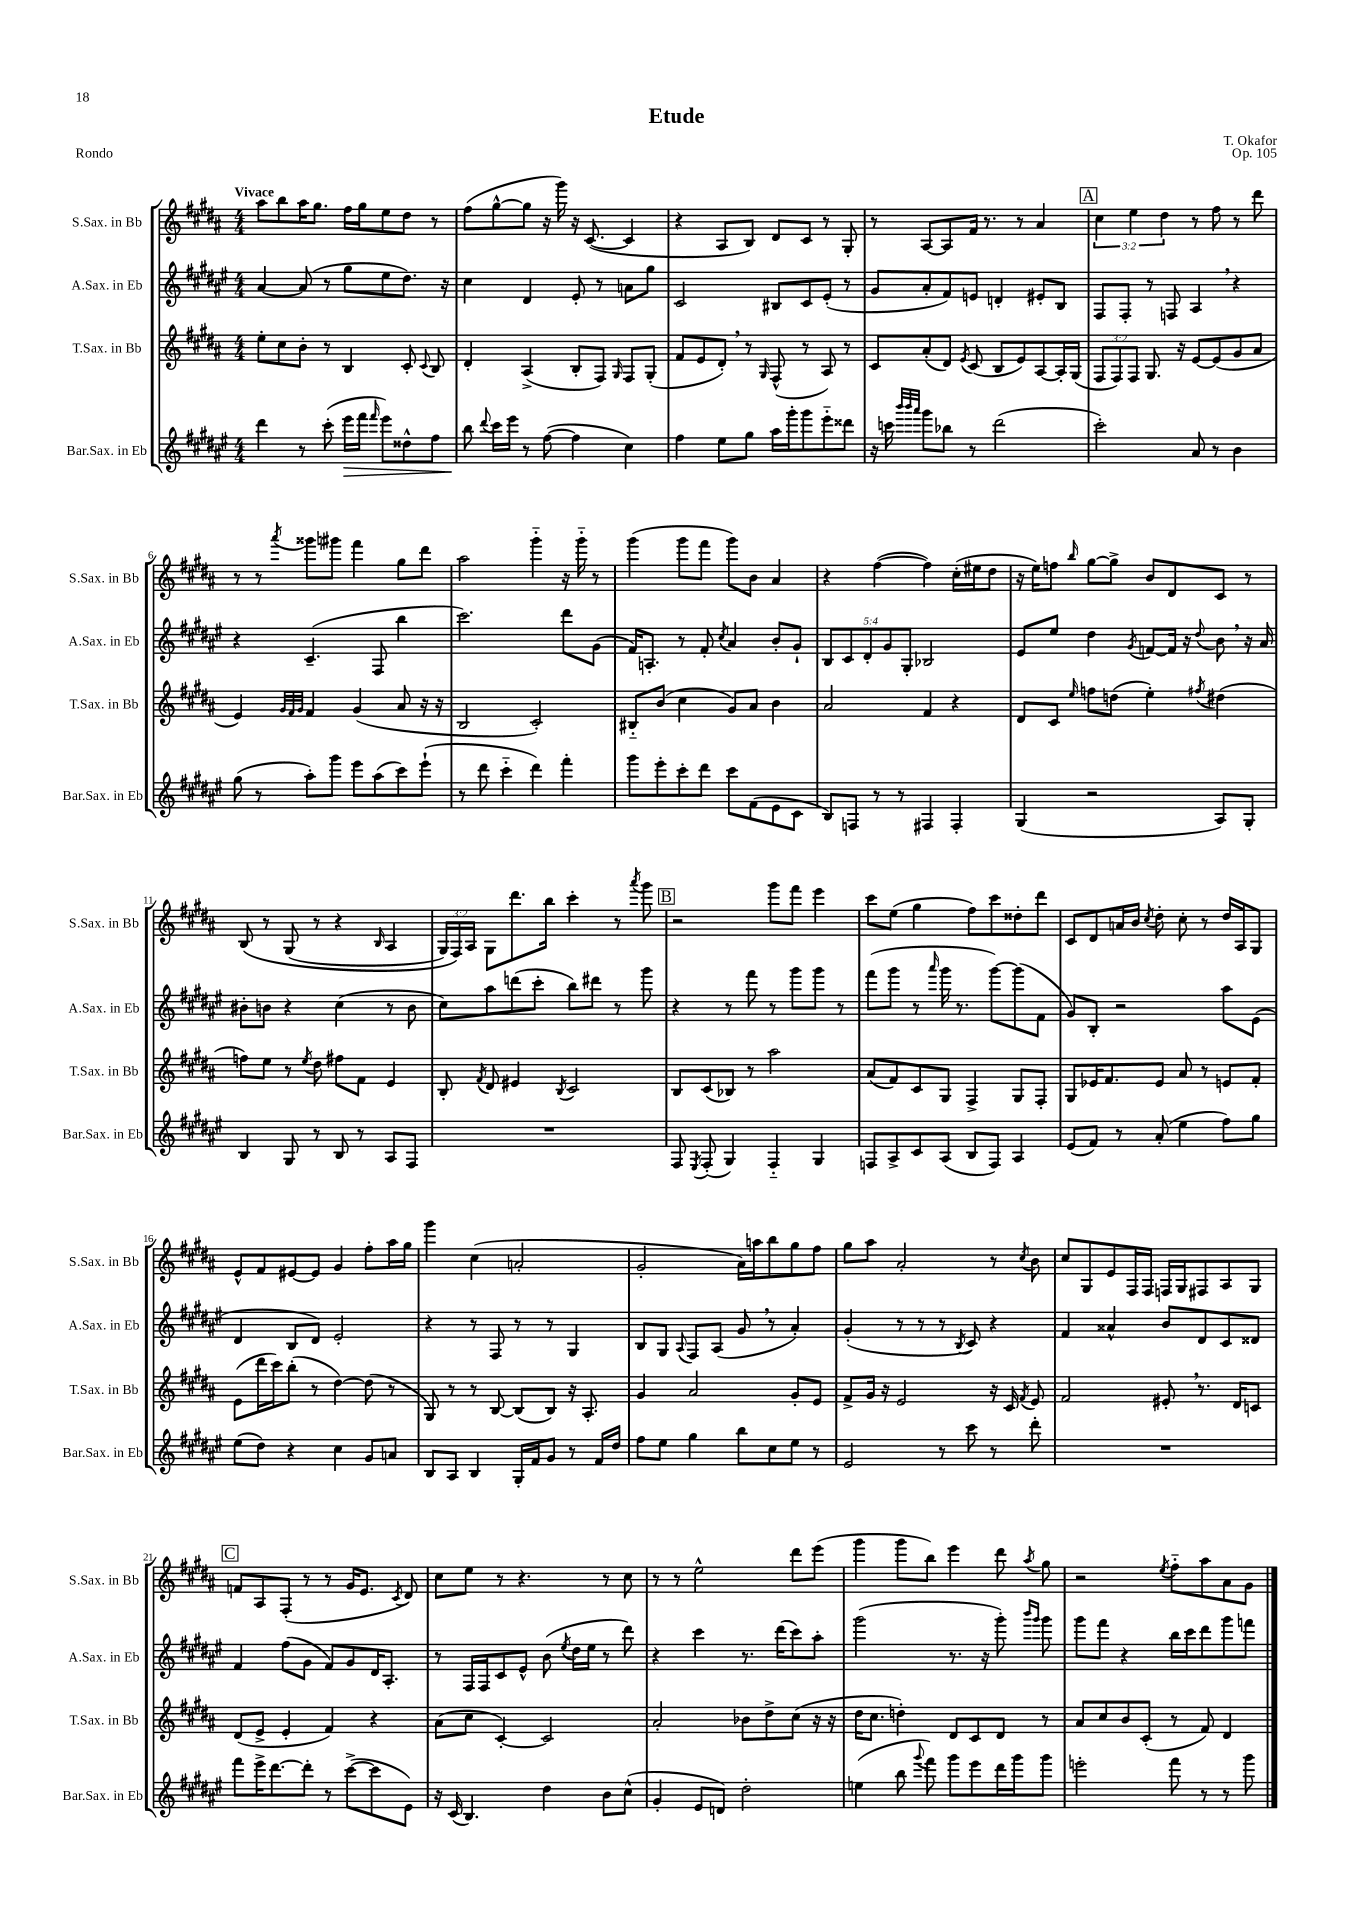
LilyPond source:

\header { title = "Etude" composer = "T. Okafor" opus = "Op. 105" piece = "Rondo" }
<<
\new StaffGroup <<
\new Staff = "s0" \with { instrumentName = "S.Sax. in Bb" shortInstrumentName = "S.Sax. in Bb" } {
    \clef treble \key b \major \numericTimeSignature \time 4/4 \override Staff.TupletNumber.text = #tuplet-number::calc-fraction-text \tempo "Vivace"
    \autoBeamOff ais''8[ b''8 ais''16 gis''8.] fis''16[ gis''16 e''8 dis''8] r8 |
    fis''8[( gis''8~-^ gis''8] r16 gis'''16) r16 cis'8.~( cis'4 |
    r4 ais8[ b8]) dis'8[ cis'8] r8 gis8-. |
    r8 ais8[~ ais8 fis'16] r8. r8 ais'4 |
    \mark \markup { \box "A" } \tuplet 3/2 { cis''4 e''4 dis''4 } r8 fis''8 r8 dis'''8 |
    r8 r8 \acciaccatura { ais'''8 } gisis'''8[ gis'''8] fis'''4 gis''8[ dis'''8] |
    ais''2 gis'''4-_ r16 gis'''16-_ r8 |
    gis'''4( gis'''8[ fis'''8] gis'''8[) b'8] ais'4 |
    r4 fis''4~( fis''4) cis''16[-.( eis''16 dis''8] |
    r16 e''16[) f''8] \grace { b''16 } gis''8[~ gis''8]-> b'8[ dis'8 cis'8] r8 |
    b8\( r8 gis8( r8 r4 \grace { b16 } ais4 |
    \tuplet 3/2 { gis16[) fis16\) ais16] } gis8[ dis'''8. b''16] cis'''4-. r8 \acciaccatura { ais'''8 } gis'''8 |
    \mark \markup { \box "B" } r2 gis'''8[ fis'''8] e'''4 |
    cis'''8[ e''8]( gis''4 fis''8[) cis'''8 disis''8-. dis'''8] |
    cis'8[ dis'8 a'16 b'16] \acciaccatura { cis''8 } dis''8-. cis''8-. r8 dis''16[ ais16 gis8] |
    e'8[-^ fis'8 eis'8~ eis'8] gis'4 fis''8[-. ais''16 gis''16] |
    gis'''4 cis''4( a'2-. |
    gis'2-. ais'16[) a''16 b''8 gis''8 fis''8] |
    gis''8[ ais''8] ais'2-. r8 \acciaccatura { cis''8 } b'8 |
    cis''8[ gis8 e'8 fis16 fis16] f16[ gis16 fis8 ais8 gis8] |
    \mark \markup { \box "C" } f'8[ ais8 fis8]-.( r8 r8 gis'16[ e'8.] \acciaccatura { cis'8 } dis'8) |
    cis''8[ e''8] r8 r4. r8 cis''8 |
    r8 r8 e''2-^ dis'''8[ e'''8]( |
    gis'''4 gis'''8[ b''8]) e'''4 dis'''8 \acciaccatura { ais''8 } gis''8 |
    r2 \acciaccatura { e''8 } fis''8[-_ ais''8 ais'8 gis'8] \bar "|." |
}
\new Staff = "s1" \with { instrumentName = "A.Sax. in Eb" shortInstrumentName = "A.Sax. in Eb" } {
    \clef treble \key fis \major \numericTimeSignature \time 4/4 \override Staff.TupletNumber.text = #tuplet-number::calc-fraction-text
    \autoBeamOff ais'4~ ais'8( r8 gis''8[ eis''8 dis''8.]) r16 |
    cis''4 dis'4 eis'8-. r8 a'8[ gis''8] |
    cis'2 bis8[ cis'8 eis'8]-.( r8 |
    gis'8[ ais'8-. fis'8) e'8] d'4-. eis'8[-. b8] |
    \mark \markup { \box "A" } fis8[ fis8]-. r8 f8 ais4 \breathe r4 |
    r4 cis'4.--( fis8 b''4 |
    cis'''2.) dis'''8[ gis'8]( |
    fis'16[) a8.]-. r8 fis'8-. \acciaccatura { cis''8 } ais'4 b'8[-. gis'8]-! |
    \tuplet 5/4 { b8[ cis'8 dis'8-. gis'8 gis8]-. } bes2 |
    eis'8[ eis''8] dis''4 \acciaccatura { gis'8 } f'8[~ f'16] r16 \appoggiatura { dis''8 } b'8 \breathe r16 ais'16 |
    bis'8[-. b'8] r4 cis''4( r8 b'8 |
    cis''8[) ais''8 d'''8( cis'''8]-. b''8[) dis'''8] r8 gis'''8 |
    \mark \markup { \box "B" } r4 r8 fis'''8 r8 gis'''8[ gis'''8] r8 |
    fis'''8[( gis'''8] r8 \grace { ais'''16 } gis'''16 r8. gis'''8[~) gis'''8( fis'8] |
    gis'8[) b8]-. r2 ais''8[ eis'8]( |
    dis'4 b8[ dis'8]) eis'2-. |
    r4 r8 fis8 r8 r8 gis4 |
    b8[ gis8] \appoggiatura { ais8 } fis8[ ais8]( gis'8 \breathe r8 ais'4-.) |
    gis'4-.( r8 r8 r8 \acciaccatura { b8 } cis'8) r4 |
    fis'4 aisis'4-^ b'8[ dis'8 cis'8 disis'8] |
    \mark \markup { \box "C" } fis'4 fis''8[( gis'8] fis'8[) gis'8 dis'16 ais8.]-. |
    r8 fis16[ fis16 cis'8 eis'8]-^ b'8( \acciaccatura { eis''8 } dis''16[ eis''16] r8 dis'''8) |
    r4 cis'''4 r8. dis'''16[( cis'''8) ais''8]-. |
    gis'''2( r8. r16 gis'''8-.) \grace { b'''16[ gis'''16] } gis'''8 |
    gis'''8[ fis'''8] r4 b''16[ cis'''16 dis'''8 gis'''8 f'''8] \bar "|." |
}
\new Staff = "s2" \with { instrumentName = "T.Sax. in Bb" shortInstrumentName = "T.Sax. in Bb" } {
    \clef treble \key b \major \numericTimeSignature \time 4/4 \override Staff.TupletNumber.text = #tuplet-number::calc-fraction-text
    \autoBeamOff e''8[-. cis''8 b'8]-. r8 b4 cis'8-. \appoggiatura { cis'8 } b8 |
    dis'4-. ais4->( b8[-. fis8]) \grace { gis16 } fis8[ gis8]-.( |
    fis'8[ e'8 dis'8]-.) \breathe r8 \grace { gis16 } fis8-^( r8 ais8) r8 |
    cis'8[ ais'8-.( dis'8]) \acciaccatura { e'8 } cis'8( b8[ e'8) ais8~ ais16-. gis16]( |
    \mark \markup { \box "A" } \tuplet 3/2 { fis8[ fis8) fis8] } gis8. r16 e'8[~ e'8( gis'8 ais'8] |
    e'4) \grace { gis'32[ fis'32 gis'32] } fis'4 gis'4( ais'8 r16 r16 |
    b2 cis'2-.) |
    bis8[-_ b'8]( cis''4 gis'8[) ais'8] b'4 |
    ais'2 fis'4 r4 |
    dis'8[ cis'8] \grace { e''16 } f''8[ d''8]( e''4-.) \acciaccatura { fis''8 } dis''4( |
    f''8[) e''8] r8 \acciaccatura { e''8 } dis''8 fis''8[ fis'8] e'4 |
    b8-. \acciaccatura { fis'8 } dis'8 eis'4 \acciaccatura { b8 } cis'2 |
    \mark \markup { \box "B" } b8[ cis'8( bes8]) r8 ais''2 |
    ais'8[( fis'8) cis'8 gis8] fis4-> gis8[ fis8]-. |
    gis8[ ees'16 fis'8. ees'8] ais'8 r8 e'8[ fis'8]-. |
    e'8[( dis'''16 cis'''16) b''8]-.( r8 dis''4~) dis''8( r8 |
    gis8) r8 r8 b8~ b8[( b8]) r16 ais8.-. |
    gis'4 ais'2 gis'8[-. e'8] |
    fis'8[-> gis'16] r16 e'2 r16 cis'16 \acciaccatura { fis'8 } e'8 |
    fis'2 eis'8-. \breathe r8. dis'16[ c'8] |
    \mark \markup { \box "C" } dis'8[( e'8]-> e'4-. fis'4) r4 |
    ais'8[( cis''8] cis'4~-.) cis'2 |
    ais'2-. bes'8[ dis''8-> cis''8]( r16 r16 |
    dis''16[ cis''8.] d''4-.) dis'8[ cis'8 dis'8] r8 |
    ais'8[ cis''8 b'8 cis'8]-.( r8 fis'8) dis'4 \bar "|." |
}
\new Staff = "s3" \with { instrumentName = "Bar.Sax. in Eb" shortInstrumentName = "Bar.Sax. in Eb" } {
    \clef treble \key fis \major \numericTimeSignature \time 4/4
    \autoBeamOff dis'''4 r8 cis'''8-.( eis'''16[\> fis'''16] \grace { fis'''16 } eis'''8[) disis''8-^ fis''8] |
    b''8\! \appoggiatura { dis'''8 } cis'''16[ eis'''16] r8 fis''8~( fis''4 cis''4) |
    fis''4 eis''8[ gis''8] ais''16[ gis'''16-. gis'''8 eis'''8-_ disis'''8] |
    r16 c'''16 \grace { b'''32[ b'''32 ais'''32] } gis'''8[ bes''8] r8 dis'''2( |
    \mark \markup { \box "A" } cis'''2-.) ais'8 r8 b'4 |
    gis''8( r8 ais''8[-.) gis'''8] eis'''8[ ais''8( cis'''8) eis'''8]-!( |
    r8 dis'''8 cis'''4-_ dis'''4) fis'''4-. |
    gis'''8[ eis'''8-. cis'''8-. dis'''8] cis'''8[ fis'8( eis'8 cis'8] |
    b8[) f8] r8 r8 fis4 fis4-. |
    gis4( r2 ais8[) gis8]-. |
    b4 gis8 r8 b8 r8 ais8[ fis8] |
    R1 |
    \mark \markup { \box "B" } fis8 \acciaccatura { eis8 } fis8-.( gis4) fis4-_ gis4 |
    f8[ ais8-> cis'8 ais8]( b8[ f8]) ais4 |
    eis'8[( fis'8]) r8 ais'8-.( eis''4 fis''8[) gis''8] |
    eis''8[( dis''8]) r4 cis''4 gis'8[ a'8] |
    b8[ ais8] b4 gis16[-. fis'16 gis'8] r8 fis'16[ dis''16] |
    fis''8[ eis''8] gis''4 b''8[ cis''8 eis''8] r8 |
    eis'2 r8 cis'''8 r8 dis'''8-. |
    R1 |
    \mark \markup { \box "C" } fis'''8[ eis'''16-> dis'''8.~ dis'''8]-. r8 cis'''8[~->( cis'''8 eis'8]) |
    r16 cis'16( b4.) dis''4 b'8[ cis''8]-^( |
    gis'4-. eis'8[ d'8]) dis''2-. |
    e''4( b''8 \appoggiatura { gis'''8 } fis'''8) gis'''8[ eis'''8 dis'''16 gis'''16 gis'''8] |
    e'''2-. fis'''8 r8 r8 gis'''8 \bar "|." |
}
>>
>>
